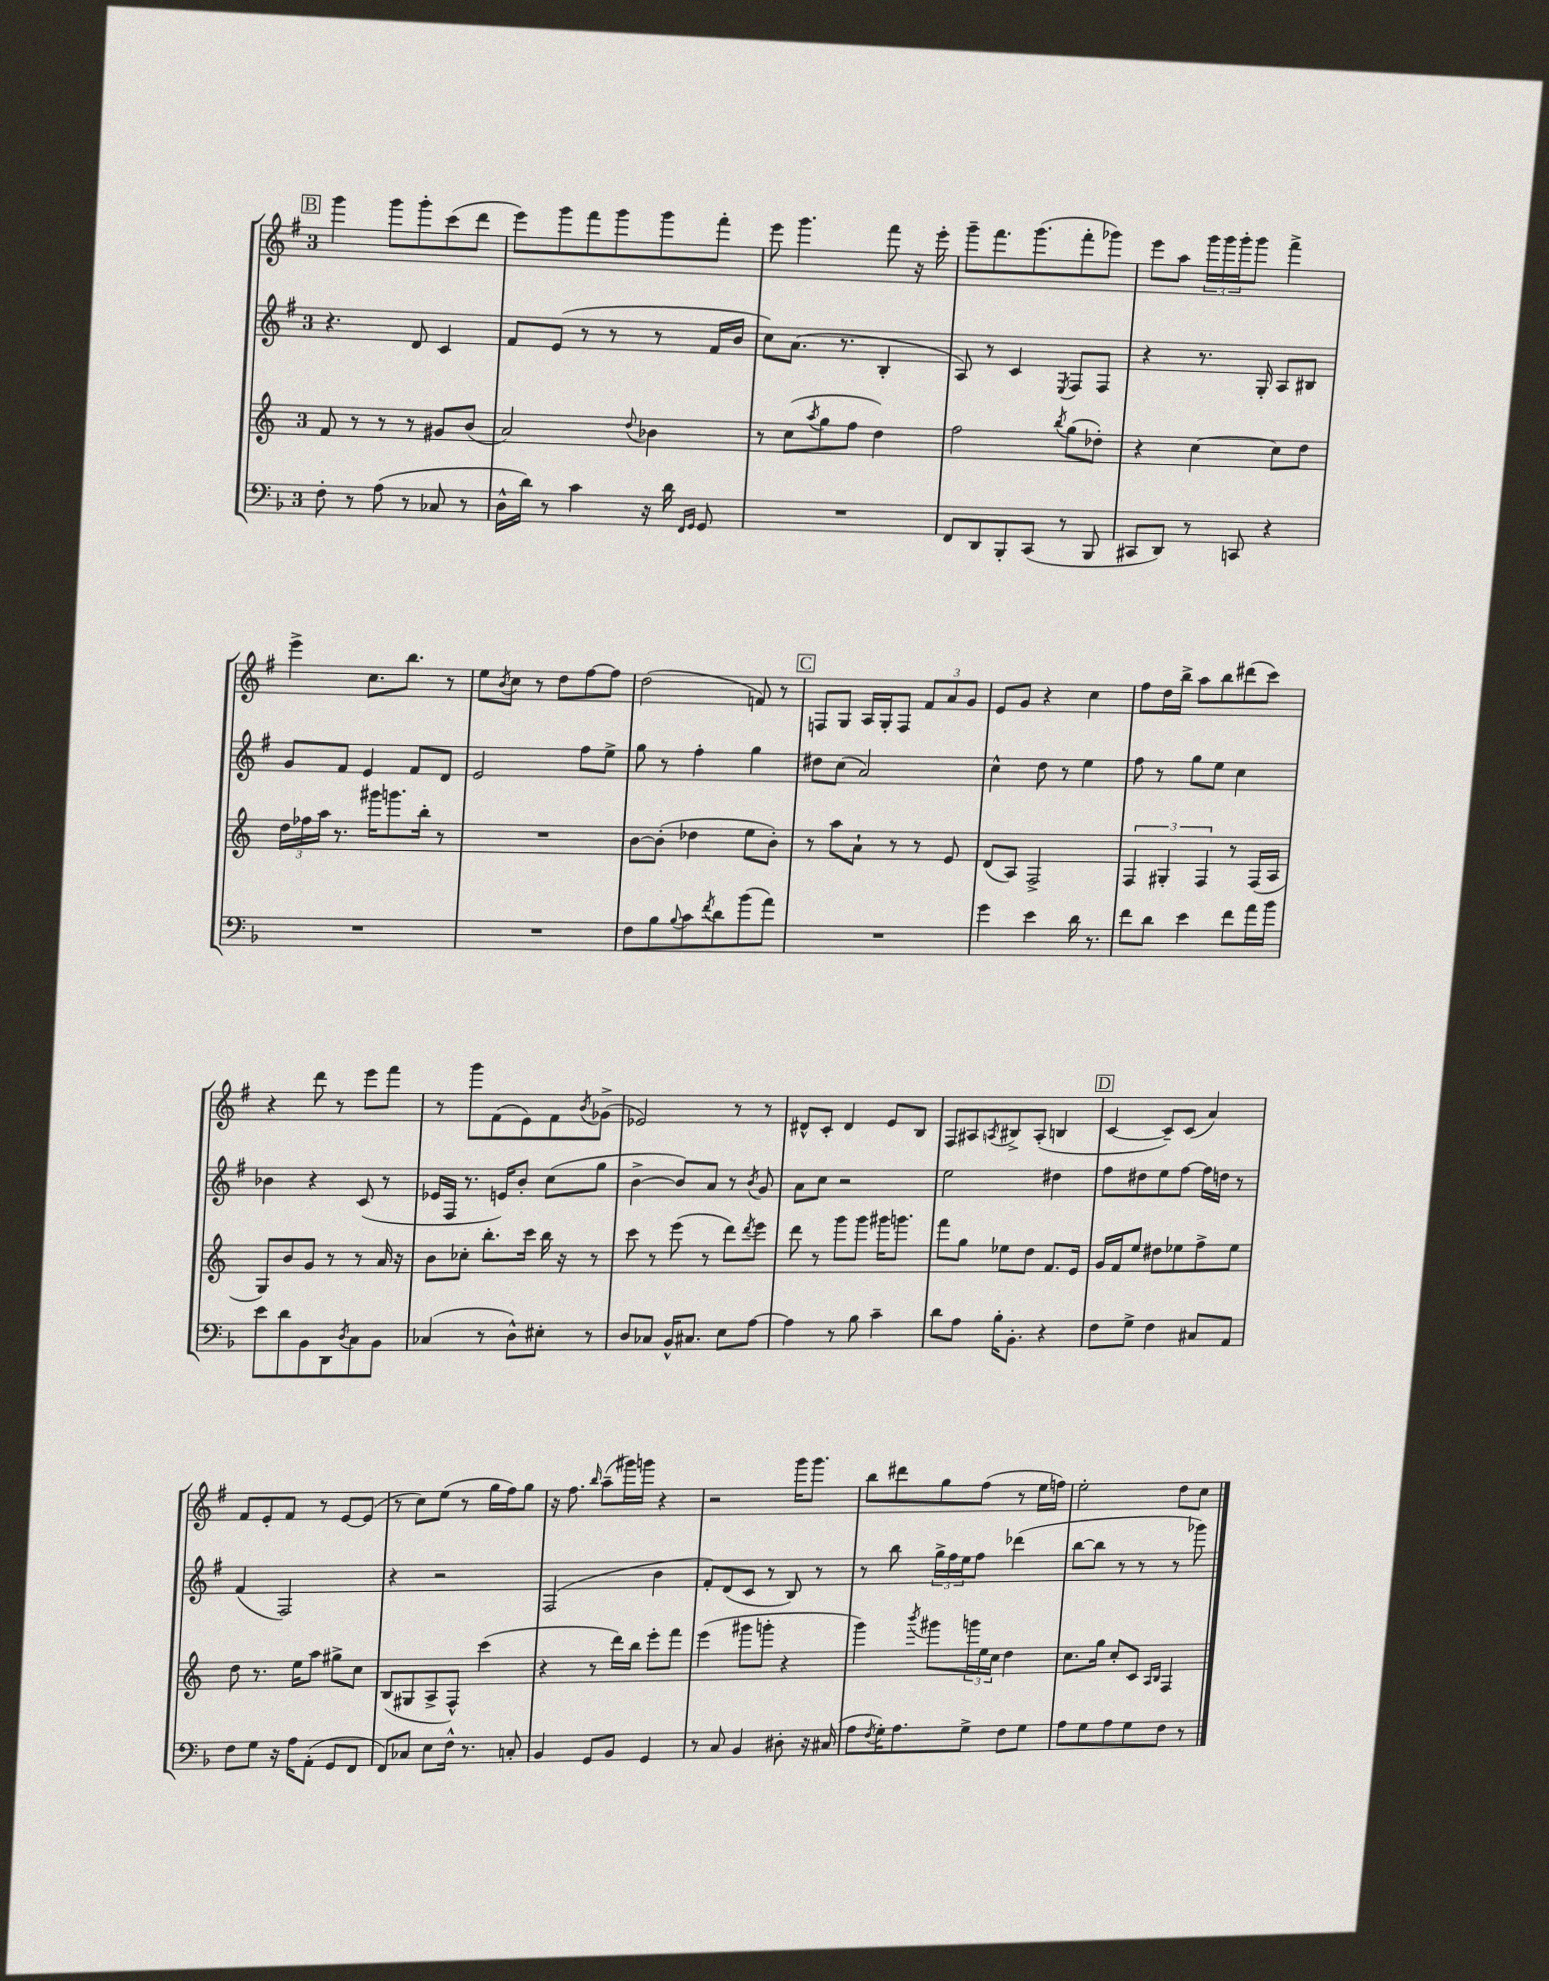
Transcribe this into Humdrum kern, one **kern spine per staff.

**kern	**kern	**kern	**kern
*staff4	*staff3	*staff2	*staff1
*clefF4	*clefG2	*clefG2	*clefG2
*k[b-]	*k[]	*k[f#]	*k[f#]
*M3/4	*M3/4	*M3/4	*M3/4
8F'	8f	4.r	4ggg
8r	8r	.	.
(8A	8r	.	8ggg
8r	8r	8d	8ggg'
8C-	8g#	4c	(8ccc
8r	(8b	.	8ddd
=	=	=	=
16D^^	2a)	8f#	8eee)
16d)	.	.	.
8r	.	(8e	8ggg
4c	.	8r	8fff#
.	.	8r	8ggg
.	8qqdd	.	.
16r	4b-	8r	8ggg
16d	.	.	.
16qqFF	.	.	.
16qqGG	.	.	.
8GG	.	16f#	8fff#'
.	.	16b	.
=	=	=	=
2.r	8r	8cc)	8eee
.	(8cc	(8.a	4.ggg
.	8qaa	.	.
.	8gg	.	.
.	.	8.r	.
.	8ff	.	.
.	4dd)	4B'	8fff#
.	.	.	16r
.	.	.	16eee'
=	=	=	=
8FF	2ff	8A)	8ggg~
8DD	.	8r	8.fff#
8BBB-'	.	4c	.
.	.	.	(8.ggg
(8CC	.	.	.
.	8qbb	8qE	.
8r	(8gg	8F#	8fff#'
8BBB-	8dd-')	8F#	8ggg-)
=	=	=	=
8CC#	4r	4r	8eee
8DD)	.	.	8aa
8r	[4cc	8.r	24ggg
.	.	.	24ggg
.	.	.	24ggg'
8CC	.	.	8ggg
.	.	16G'	.
4r	8cc]	8A	4fff#^
.	8dd	8B#	.
=	=	=	=
2.r	24dd	8g	4eee^
.	24ff-	.	.
.	24aa	.	.
.	8.r	8f#	.
.	.	4e	8.cc
.	16ggg#	.	.
.	8.ggg	.	.
.	.	.	8.bb
.	.	8f#	.
.	16bb'	.	.
.	8r	8d	8r
=	=	=	=
2.r	2.r	2e	8ee
.	.	.	8qb
.	.	.	8cc
.	.	.	8r
.	.	.	8dd
.	.	8ff#	[8ff#
.	.	8ee^	8ff#]
=	=	=	=
8F	[8b	8gg	(2dd
8B-	(8b']	8r	.
8qqB-	.	.	.
8c	4dd-	4ff#'	.
8qf	.	.	.
8d	.	.	.
(8b-	8ee	4gg	8f)
8a)	8b')	.	8r
=	=	=	=
2.r	8r	8dd#	8F
.	8aa	(8cc	8G
.	8a`	2a)	16A
.	.	.	16G'
.	8r	.	8F
.	8r	.	12f#
.	.	.	12a
.	8e	.	.
.	.	.	12g
=	=	=	=
4g	(8d	4cc^^	8e
.	8A)	.	8g
4e	2F^	8dd	4r
.	.	8r	.
16d	.	4ee	4cc
8.r	.	.	.
=	=	=	=
8f	6F	8ff#	8ff#
8d	.	8r	16dd
.	6G#'	.	.
.	.	.	16bb^
4e	.	8gg	8aa
.	6F	.	.
.	.	8ee	8bb
8f	8r	4cc	(8ddd#
16a	(16F	.	8ccc)
16b-	16A	.	.
=	=	=	=
8e	8G)	4b-	4r
8d	8b	.	.
8BB-	8g	4r	8ddd
8DD	8r	.	8r
8qD	.	.	.
8C	8r	(8c	8eee
8BB-	16a	8r	8fff#
.	16r	.	.
=	=	=	=
(4C-	8b	16e-	8r
.	.	16F#	.
.	8cc-'	8.r	8ggg
8r	8.bb'	.	(8f#
.	.	16e)	.
8D^^)	.	8b'	8e)
.	16ccc	.	.
8E#'	16bb	(8cc	8f#
.	16r	.	.
.	.	.	8qb
8r	8r	8gg	(8g-^
=	=	=	=
8D	8ccc	[4b^	2e-)
8C-	8r	.	.
16BB-^^	(8eee	8b])	.
8.C#	.	.	.
.	8r	8a	.
8E	8ddd)	8r	8r
.	8qddd	8qb	.
[8A	8eee	8g	8r
=	=	=	=
4A]	8ddd	8a	8d#^^
.	8r	8cc	8c'
8r	8ggg	2r	4d#
8B-	8ggg	.	.
4c~	16ggg#	.	8e
.	8.ggg	.	.
.	.	.	8B
=	=	=	=
8d	8fff	2ee	8F#
8A	8gg	.	8A#
.	.	.	8qA
16B-'	8ee-	.	8B#^
8.BB-'	.	.	.
.	8dd	.	(8A'
4r	8.f	4dd#	4B
.	16e	.	.
=	=	=	=
8F	16g	8ff#	[4c
.	16f	.	.
8G^	8ee	8dd#	.
4F	8dd#	8ee	8c~])
.	8ee-	[8ff#	(8c
8C#	8ff^	16ff#]	4a)
.	.	16dd	.
8AA	8ee-	8r	.
=	=	=	=
8F	8dd	(4f#	8f#
8G	8.r	.	8e'
16r	.	2F#)	8f#
16A	16ee	.	.
(8AA'	8aa	.	8r
8GG	8gg#^	.	[8e
8FF	8cc	.	(8e]
=	=	=	=
8FF)	(8B	4r	8r
8C-	8G#	.	8cc)
8E	8A^	2r	(8ee
16F^^	8F^^)	.	8r
8.r	.	.	.
.	(4ccc	.	16gg
.	.	.	16ff#)
8C'	.	.	8gg
=	=	=	=
4BB-	4r	(2F#	16r
.	.	.	8.ff#
.	.	.	16qqbb
8GG	8r	.	(8aa~
8BB-	16ddd)	.	16ggg#)
.	16bb	.	16ggg
4GG	8eee'	4b	4r
.	8fff	.	.
=	=	=	=
8r	(4eee	8f#')	2r
8C	.	(8d	.
4BB-	8ggg#	8c	.
.	8ggg'	8r	.
8D#'	4r	8B)	16ggg
.	.	.	8.ggg
16r	.	8r	.
(16C#	.	.	.
=	=	=	=
8A	4ggg)	8r	8bb
8qF	.	.	.
16G')	.	8bb	8ddd#
8.A	.	.	.
.	8qbbb	.	.
.	8ggg#	24gg^	8gg
.	.	24ff#	.
.	.	24ee	.
8G^	24ggg	8ff#	(8ff#
.	24ee	.	.
.	24cc	.	.
8F	4dd	(4ddd-	8r
8G	.	.	16ee
.	.	.	16ff)
=	=	=	=
8A	8.cc	[8bb	2ee'
8G	.	8bb]	.
.	16gg	.	.
8A	8cc'	8r	.
8G	8c	8r	.
.	16qqA	.	.
.	16qqB	.	.
8F	4F	8r	8dd
8r	.	8ggg-)	8cc
==	==	==	==
*-	*-	*-	*-
